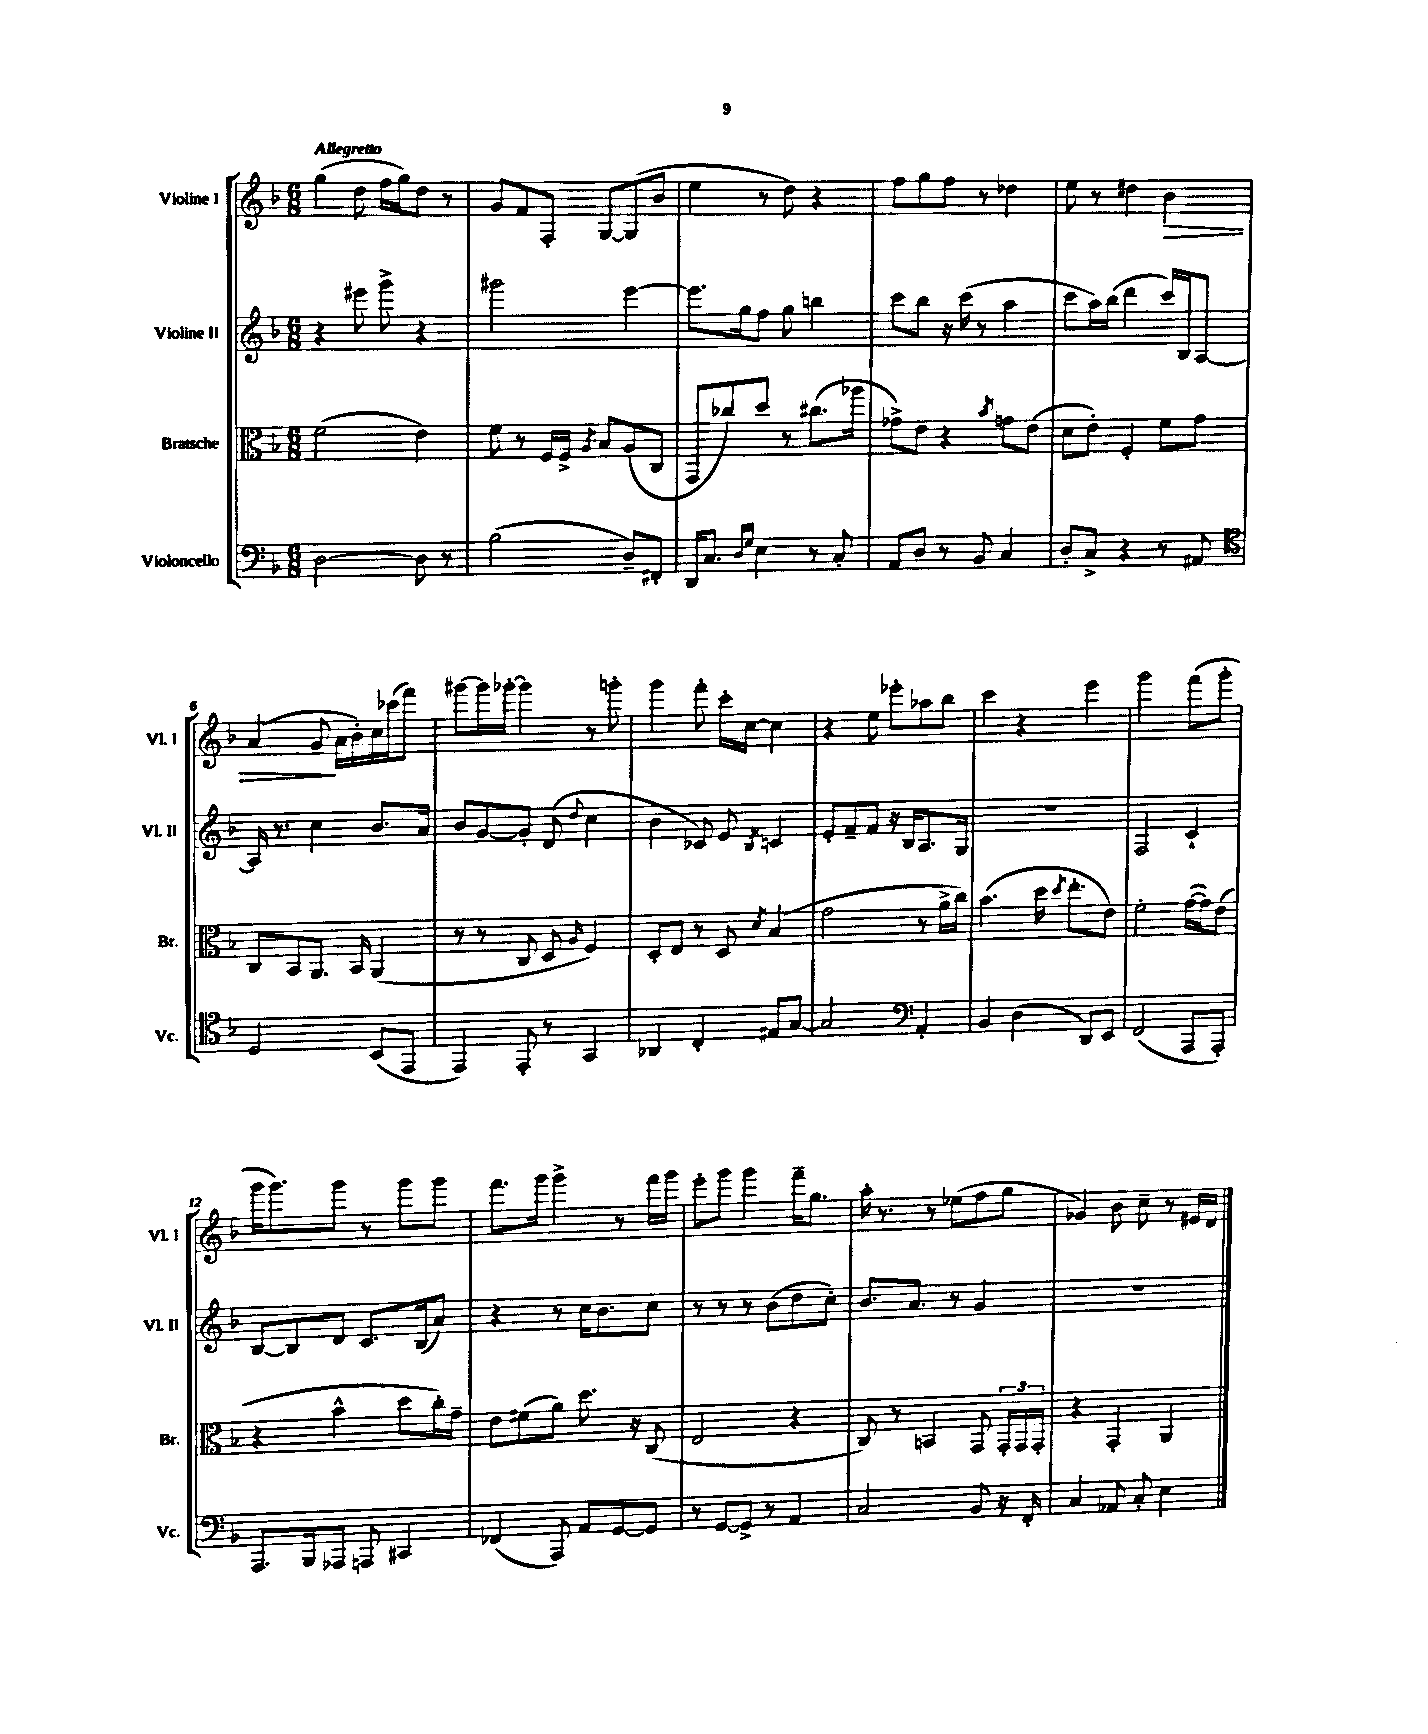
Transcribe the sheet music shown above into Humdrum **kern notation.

**kern	**kern	**kern	**kern
*staff4	*staff3	*staff2	*staff1
*clefF4	*clefC3	*clefG2	*clefG2
*k[b-]	*k[b-]	*k[b-]	*k[b-]
*M6/8	*M6/8	*M6/8	*M6/8
[2D	(2f	4r	(4gg
.	.	8eee#	8dd
.	.	8ggg^	16ff
.	.	.	16gg)
8D]	4e)	4r	8dd
8r	.	.	8r
=	=	=	=
(2B-	8f	2ggg#	8g
.	8r	.	8f
.	16F	.	8F'
.	16F^	.	.
.	8qA	.	.
.	8B-	.	[8G
8D~)	(8A	[4eee	(8G]
8FF#'	8C	.	8b-
=	=	=	=
16DD	8GG	8.eee]	4ee
8.C	.	.	.
.	8cc-)	.	.
.	.	16gg	.
16qqD	.	.	.
16qqG	.	.	.
4E	8dd	8ff	8r
.	8r	8gg	8dd)
8r	(8.cc#	4bb	4r
8C'	.	.	.
.	16aa-	.	.
=	=	=	=
8AA	8g-^)	8ccc	8ff
8D	8e	8bb-	8gg
8r	4r	16r	8ff
.	.	(16ccc	.
8BB-	.	8r	8r
.	8qb-	.	.
4C	8g	4aa	4dd-
.	(8e	.	.
=	=	=	=
8D'	8d	8ccc	8ee
8C^	8e')	16aa)	8r
.	.	(16bb-	.
4r	4F'	4ddd	4dd#
8r	8f	16ccc)	4b-
.	.	16B-	.
8AA#	8g	[8A	.
=	=	=	=
*clefC4	*	*	*
2D	8C	16A]	(4a
.	.	8.r	.
.	8BB-	.	.
.	8.AA	4cc	8g
.	.	.	16a
.	16BB-	.	16b-')
(8BB-	(4AA	8.b-	16cc
.	.	.	(16ccc-
8EE	.	.	8fff)
.	.	16a	.
=	=	=	=
4EE)	8r	8b-	[8ggg#
.	8r	[8g	16ggg#]
.	.	.	[16ggg-'
8EE'	8C	8g']	4ggg-]
8r	8D	(8d	.
.	16qqA	8qqdd	.
4GG	4F)	4cc	8r
.	.	.	8ggg'
=	=	=	=
4AA-	8D'	4b-	4ggg
.	8E	.	.
4C'	8r	8c-)	8fff'
.	8D	8e	16ccc'
.	.	.	[16cc
.	8qd	8qB-	.
8E#	(4B-	4c	4cc]
[8G	.	.	.
=	=	=	=
2G]	2g	8e'	4r
.	.	8f~	.
.	.	8f	8ee
.	.	16r	8eee-'
.	.	16B-	.
*clefF4	*	*	*
4AA'	8r	8.A	8aa-
.	16a^	.	8bb-
.	16cc)	16G	.
=	=	=	=
4BB-	(4.b-	2.r	4ccc
(4D	.	.	4r
.	16dd	.	.
.	8qdd	.	.
.	8.ee'	.	.
8DD)	.	.	4eee
8EE	8e)	.	.
=	=	=	=
(2FF	2f'	2F	2ggg
8AAA	([16g	4c`	(8fff
.	16g])	.	.
8AAA')	(8e	.	8ggg'
=	=	=	=
8.AAA	4r	[8B-	16ggg
.	.	.	8.ggg)
.	.	8B-]	.
16BBB-	.	.	.
8AAA-	4b-^^	8d	8ggg
8AAA	.	8.c	8r
4CC#	8dd	.	8ggg
.	.	(16B-	.
.	16cc')	8a)	8ggg
.	16g~	.	.
=	=	=	=
(4FF-	8e	4r	8.fff
.	(8f#	.	.
.	.	.	16ggg
8AAA)	8a)	8r	4ggg^
8AA	8.dd	16cc	.
.	.	8.b-	.
[8GG	.	.	8r
.	16r	.	.
8GG]	(8C	8cc	16fff
.	.	.	16ggg
=	=	=	=
8r	2E	8r	8eee'
[8GG	.	8r	8ggg
8GG^]	.	8r	4ggg
8r	.	(8b-	.
4AA	4r	8dd	16fff~
.	.	.	8.gg
.	.	8cc')	.
=	=	=	=
2C	8C)	8.b-	16aa'
.	.	.	8.r
.	8r	.	.
.	.	8.a	.
.	4BB	.	8r
.	.	8r	(8ee-
8BB-	8GG	4g	8ff
16r	24GG'	.	8gg
.	24GG	.	.
16FF'	.	.	.
.	24GG'	.	.
=	=	=	=
4C	4r	2.r	4g-)
8AA-	4GG'	.	8b-
8C'	.	.	8cc~
4E	4AA	.	8r
.	.	.	16e#
.	.	.	16d
==	==	==	==
*-	*-	*-	*-
